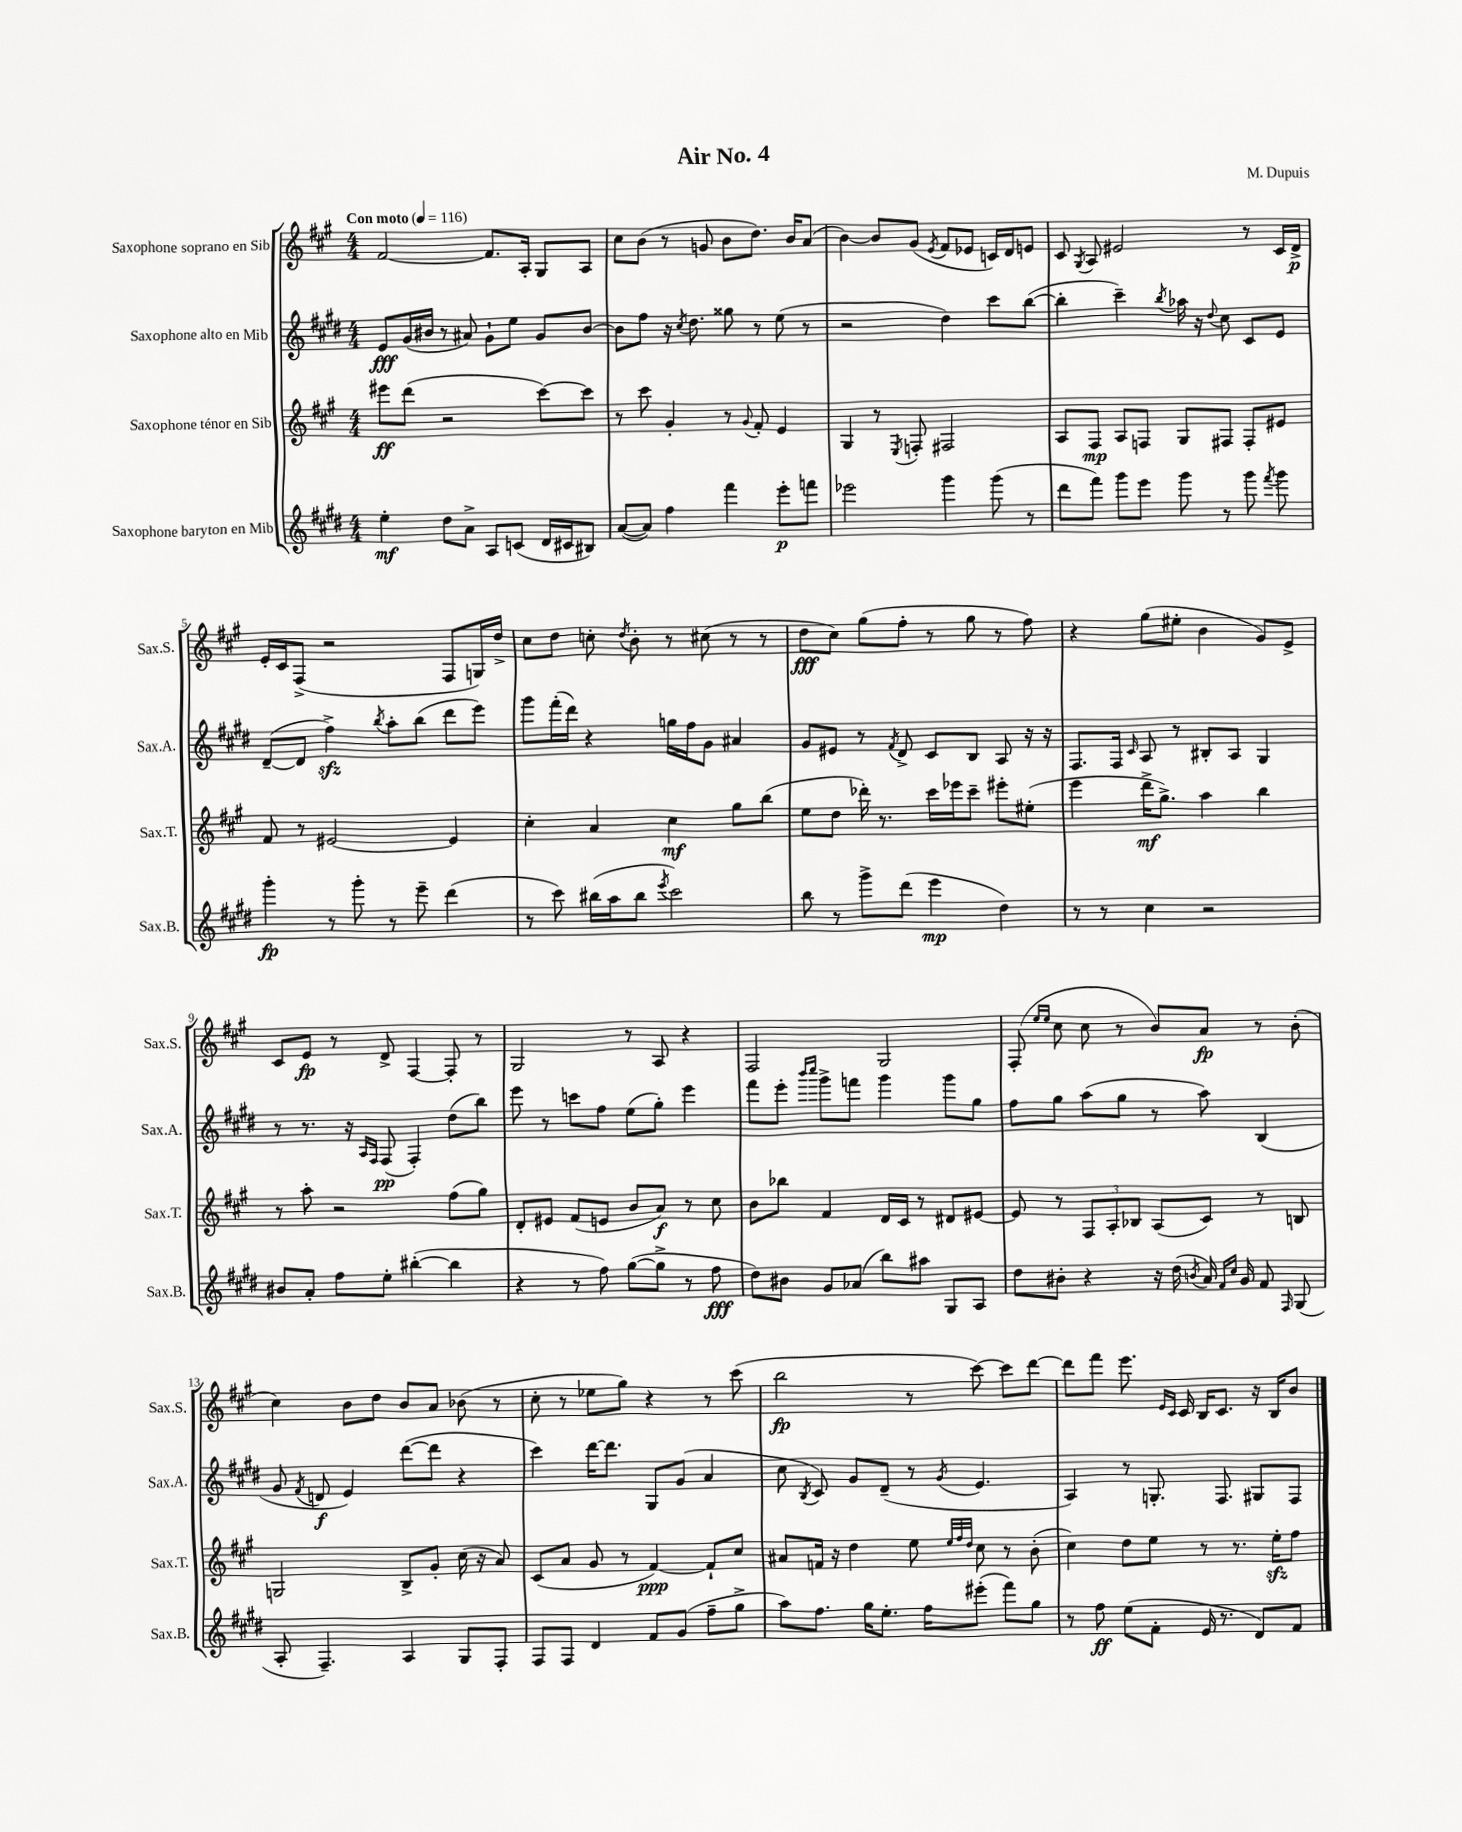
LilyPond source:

\header { title = "Air No. 4" composer = "M. Dupuis" }
<<
\new StaffGroup <<
\new Staff = "s0" \with { instrumentName = "Saxophone soprano en Sib" shortInstrumentName = "Sax.S." } {
    \clef treble \key a \major \numericTimeSignature \time 4/4 \tempo "Con moto" 4 = 116
    \autoBeamOff fis'2~ fis'8.[ a16]-. gis8[ a8] |
    cis''8[ b'8]( r8 g'8 b'8[ d''8.]) b'16[ a'8]( |
    b'4~) b'8[ gis'8]( \acciaccatura { e'8 } fis'8[ ees'8] c'16[) d'16 e'8] |
    cis'8 \acciaccatura { gis8 } a8 eis'2 r8 cis'16[ d'16]->\p |
    e'16[-. cis'16 fis8]->( r2 fis8[ g16) d''16]-> |
    cis''8[ d''8] c''8-. \acciaccatura { d''8 } b'8-. r8 cis''8( r8 r8 |
    d''8[\fff cis''8]) gis''8[( fis''8]-. r8 gis''8 r8 fis''8) |
    r4 gis''8[( eis''8]-. b'4 gis'8[) e'8]-> |
    cis'8[ e'8]\fp r8 d'8-> fis4~ fis8-. r8 |
    gis2 r8 a8 r4 |
    fis2 gis2 |
    fis8-.( \grace { e''16[ e''16] } cis''8 cis''8 r8 b'8[) a'8]\fp r8 b'8-.( |
    cis''4) b'8[ d''8] b'8[ a'8] bes'8( r8 |
    cis''8-. r8 ees''8[ gis''8]) r4 r8 cis'''8( |
    b''2\fp r8 cis'''8~) cis'''8[ d'''8]~ |
    d'''8[ fis'''8] e'''8. \grace { e'16[ cis'16] } cis'16 b16[ cis'8.] r16 b16[ b'8] \bar "|." |
}
\new Staff = "s1" \with { instrumentName = "Saxophone alto en Mib" shortInstrumentName = "Sax.A." } {
    \clef treble \key e \major \numericTimeSignature \time 4/4
    \autoBeamOff e'8[\fff gis'16( bis'16] r8 ais'8) gis'8[-! e''8] gis'8[ bis'8]~ |
    bis'8[ fis''8] r16 \acciaccatura { cis''8 } dis''8. gisis''8 r8 e''8( r8 |
    r2 dis''4) cis'''8[ b''8]~( |
    b''4-. cis'''4--) \acciaccatura { b''8 } aes''16 r16 \appoggiatura { dis''8 } cis''8 cis'8[ e'8] |
    dis'8[~--( dis'8] fis''4->\sfz) \acciaccatura { b''8 } a''8[-. b''8]( dis'''8[ e'''8]) |
    gis'''8[ fis'''16-.( dis'''16]) r4 g''16[ fis''16 gis'8] ais'4 |
    gis'8[ eis'8] r8 \acciaccatura { fis'8 } dis'8-> cis'8[ b8] a8 r16 r16 |
    fis8.[ fis16] \grace { cis'16 } a8 r8 bis8[-. a8] gis4 |
    r8 r8. r16 \grace { a16[ fis16] } fis8\pp( fis4-.) dis''8[( b''8]) |
    e'''8 r8 c'''8[ fis''8] e''8[( gis''8]-.) e'''4 |
    fis'''8[ e'''8]-. \grace { b'''16[ cis''''16] } gis'''8[-> f'''8] gis'''4 gis'''8[ gis''8] |
    fis''8[ gis''8] a''8[( gis''8] r8 a''8) b4( |
    gis'8 \acciaccatura { fis'8 } d'8\f e'4) dis'''8[~( dis'''8] r4 |
    cis'''4) dis'''16[~ dis'''8.] gis8[ gis'8]( a'4 |
    cis''8 \acciaccatura { b8 } cis'8) gis'8[ dis'8]--( r8 \acciaccatura { gis'8 } e'4. |
    a4) r8 g8.-. fis8. gis8[ fis8] \bar "|." |
}
\new Staff = "s2" \with { instrumentName = "Saxophone ténor en Sib" shortInstrumentName = "Sax.T." } {
    \clef treble \key a \major \numericTimeSignature \time 4/4
    \autoBeamOff eis'''8[\ff d'''8]( r2 cis'''8[~) cis'''8] |
    r8 cis'''8 gis'4-. r8 \appoggiatura { gis'8 } fis'8-. e'4 |
    gis4 r8 \acciaccatura { e8 } f8-. fis2 |
    a8[ fis8]\mp a8[ f8] gis8[ fis8] fis8[-. eis'8] |
    fis'8 r8 eis'2~ eis'4 |
    cis''4-. a'4 cis''4\mf gis''8[ b''8]( |
    e''8[ d''8] des'''16-.) r8. cis'''16[ ees'''16 cis'''8]-- eis'''8[-. eis''8]-.( |
    e'''4 d'''16[->\mf gis''8.]->) a''4 b''4 |
    r8 a''8-. r2 fis''8[( gis''8]) |
    d'8[-. eis'8] fis'8[( e'8] b'8[ a'8]\f) r8 cis''8 |
    b'8[ bes''8] fis'4 d'16[ cis'16] r8 dis'8[ eis'8]~ |
    eis'8 r8 \tuplet 3/2 { fis8[ a8-. bes8] } a8[( cis'8]) r8 b8 |
    g2 b8[-> gis'8]-. cis''16( r16 a'8) |
    cis'8[( a'8] gis'8 r8 fis'4~\ppp) fis'8[-! cis''8] |
    ais'8[ f'16] r16 d''4 e''8 \grace { e''32[ fis''32 d''32] } cis''8 r8 b'8-.( |
    cis''4) d''8[ e''8] r8 r8. e''16[-.\sfz fis''8] \bar "|." |
}
\new Staff = "s3" \with { instrumentName = "Saxophone baryton en Mib" shortInstrumentName = "Sax.B." } {
    \clef treble \key e \major \numericTimeSignature \time 4/4
    \autoBeamOff e''4-.\mf dis''8[ a'8]-> a8[ c'8]( dis'16[ cis'16 bis8]) |
    a'8[~( a'8]) fis''4 fis'''4 e'''8[-.\p f'''8] |
    ees'''2 gis'''4 gis'''8( r8 |
    dis'''8[ fis'''8]) gis'''8[ e'''8] gis'''8 r8 gis'''8 \acciaccatura { fis'''8 } gis'''8 |
    gis'''4-.\fp r8 gis'''8-. r8 e'''8-- dis'''4( |
    r8 cis'''8) bis''16[( a''16 bis''8] \acciaccatura { e'''8 } cis'''2) |
    b''8 r8 gis'''8[-> dis'''8]( e'''4\mp dis''4) |
    r8 r8 cis''4 r2 |
    bis'8[ a'8]-. fis''8[ e''8]-. bis''4~-.( bis''4 |
    r4 r8 fis''8) gis''8[~( gis''8]-> r8 fis''8\fff |
    dis''8[) bis'8] gis'8[ aes'8]( b''8[) ais''8] gis8[ a8] |
    dis''8[ bis'8]-. r4 r16 dis''16( \acciaccatura { b'8 } a'16) \grace { fis'16[ cis''16] } gis'16 fis'8 \grace { fis16 } gis8( |
    a8-. fis4.--) a4 gis8[ fis8]-. |
    fis8[ fis8] dis'4 fis'8[ gis'8]( fis''8[-- gis''8]-> |
    a''8[) fis''8.] gis''16[ e''8.]-. fis''16[ eis'''8]-.( fis'''8[) gis''8] |
    r8 fis''8\ff e''8[( fis'8]-. e'16 r8. dis'8[) fis'8] \bar "|." |
}
>>
>>
